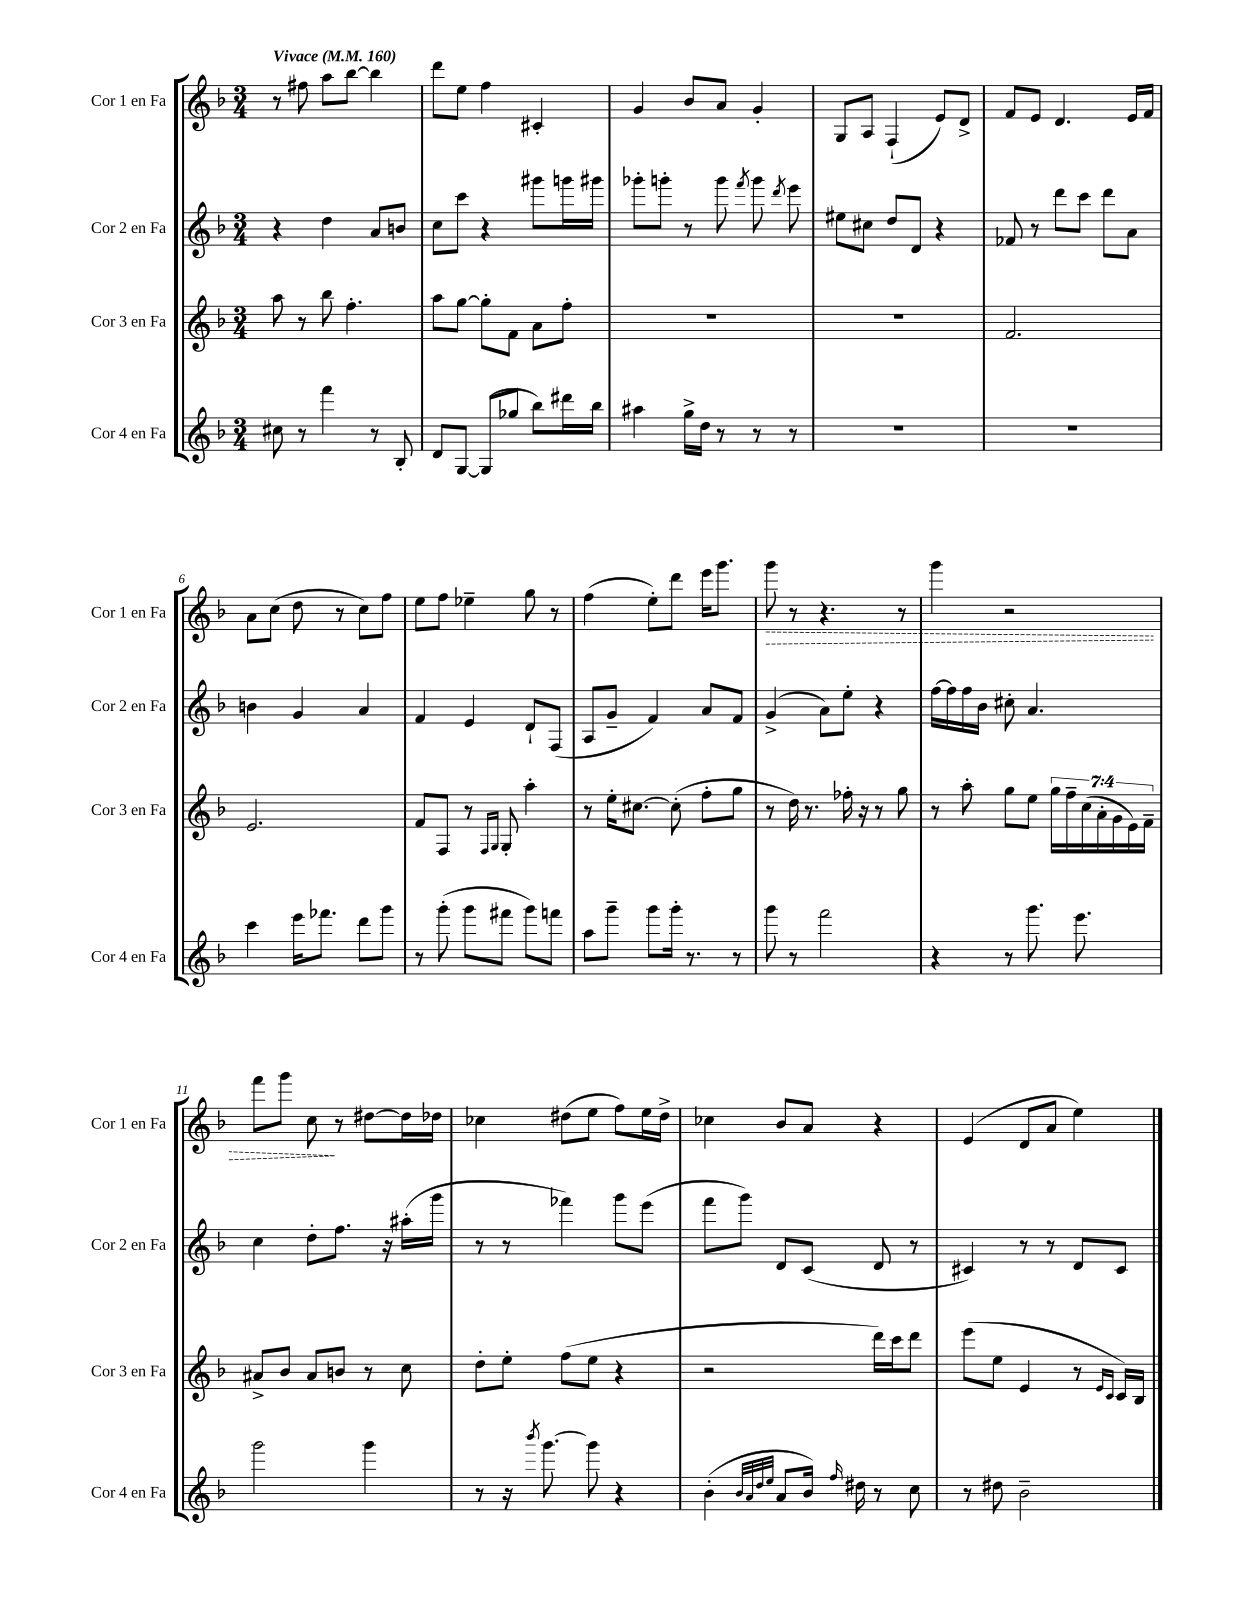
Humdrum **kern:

**kern	**kern	**kern	**kern
*staff4	*staff3	*staff2	*staff1
*clefG2	*clefG2	*clefG2	*clefG2
*k[b-]	*k[b-]	*k[b-]	*k[b-]
*M3/4	*M3/4	*M3/4	*M3/4
*MM160	*MM160	*MM160	*MM160
8cc#	8aa	4r	8r
8r	8r	.	8ff#
4fff	8bb-	4dd	8aa
.	4.ff'	.	[8bb-
8r	.	8a	4bb-]
8B-'	.	8b	.
=	=	=	=
8d	8aa	8cc	8ddd
[8G	[8gg	8ccc	8ee
(8G]	8gg']	4r	4ff
8gg-	8f	.	.
8bb-)	8a	8ggg#	4c#'
16ddd#	8ff'	16ggg	.
16bb-	.	16ggg#	.
=	=	=	=
4aa#	2.r	8ggg-'	4g
.	.	8ggg'	.
16gg^	.	8r	8b-
16dd	.	.	.
8r	.	8ggg	8a
.	.	8qfff	.
8r	.	8ggg	4g'
.	.	8qddd	.
8r	.	8eee	.
=	=	=	=
2.r	2.r	8ee#	8G
.	.	8cc#	8A
.	.	8dd	(4F`
.	.	8d	.
.	.	4r	8e)
.	.	.	8d^
=	=	=	=
2.r	2.f	8f-	8f
.	.	8r	8e
.	.	8ddd	4.d
.	.	8ccc	.
.	.	8ddd	.
.	.	8a	16e
.	.	.	16f
=	=	=	=
4ccc	2.e	4b	8a
.	.	.	(8cc
16eee	.	4g	8dd
8.fff-	.	.	.
.	.	.	8r
8ddd	.	4a	8cc)
8ggg	.	.	8ff
=	=	=	=
8r	8f	4f	8ee
(8ggg'	8F	.	8ff
8ggg	8r	4e	4ee-~
.	16qqF	.	.
.	16qqG	.	.
8fff#	8G'	.	.
8ggg)	4aa'	8d`	8gg
8fff	.	(8F	8r
=	=	=	=
8aa	8r	8A	(4ff
8ggg~	16ee'	8g~	.
.	[8.cc#	.	.
8ggg	.	4f)	8ee')
16ggg'	(8cc#']	.	8ddd
8.r	.	.	.
.	8ff'	8a	16eee
.	.	.	8.ggg
8r	8gg	8f	.
=	=	=	=
8ggg	8r	(4g^	8ggg
8r	16dd)	.	8r
.	8.r	.	.
2fff	.	8a)	4.r
.	16ff-'	8ee'	.
.	16r	.	.
.	8r	4r	.
.	8gg	.	8r
=	=	=	=
4r	8r	[16ff	4ggg
.	.	16ff]	.
.	8aa'	16ff	.
.	.	16b-	.
8r	8gg	8cc#'	2r
8.ggg	8ee	4.a	.
.	28gg	.	.
.	28ff~	.	.
8.eee	.	.	.
.	(28cc	.	.
.	28a'	.	.
.	28g	.	.
.	28e)	.	.
.	28f~	.	.
=	=	=	=
2ggg	8a#^	4cc	8fff
.	8b-	.	8ggg
.	8a#	8dd'	8cc
.	8b	8.ff	8r
4ggg	8r	.	[8dd#
.	.	16r	.
.	8cc	(16aa#'	16dd#]
.	.	16ggg	16dd-
=	=	=	=
8r	8dd'	8r	4cc-
16r	8ee'	8r	.
8qbbb-	.	.	.
[8.ggg	.	.	.
.	(8ff	4fff-)	(8dd#
8ggg]	8ee	.	8ee
4r	4r	8ggg	8ff)
.	.	(8eee	16ee
.	.	.	16dd#^
=	=	=	=
(4b-'	2r	8fff	4cc-
.	.	8ggg)	.
32qqb-	.	.	.
32qqa	.	.	.
32qqdd	.	.	.
32qqee	.	.	.
8a	.	8d	8b-
16b-)	.	(8c	8a
16qqff	.	.	.
16dd#	.	.	.
8r	16ddd)	8d	4r
.	16ccc	.	.
8cc	8ddd	8r	.
=	=	=	=
8r	(8eee	4c#)	(4e
8dd#	8ee	.	.
2b-~	4e	8r	8d
.	.	8r	8a
.	8r	8d	4ee)
.	16qqe	.	.
.	16qqc	.	.
.	16c)	8c#	.
.	16B-	.	.
==	==	==	==
*-	*-	*-	*-
